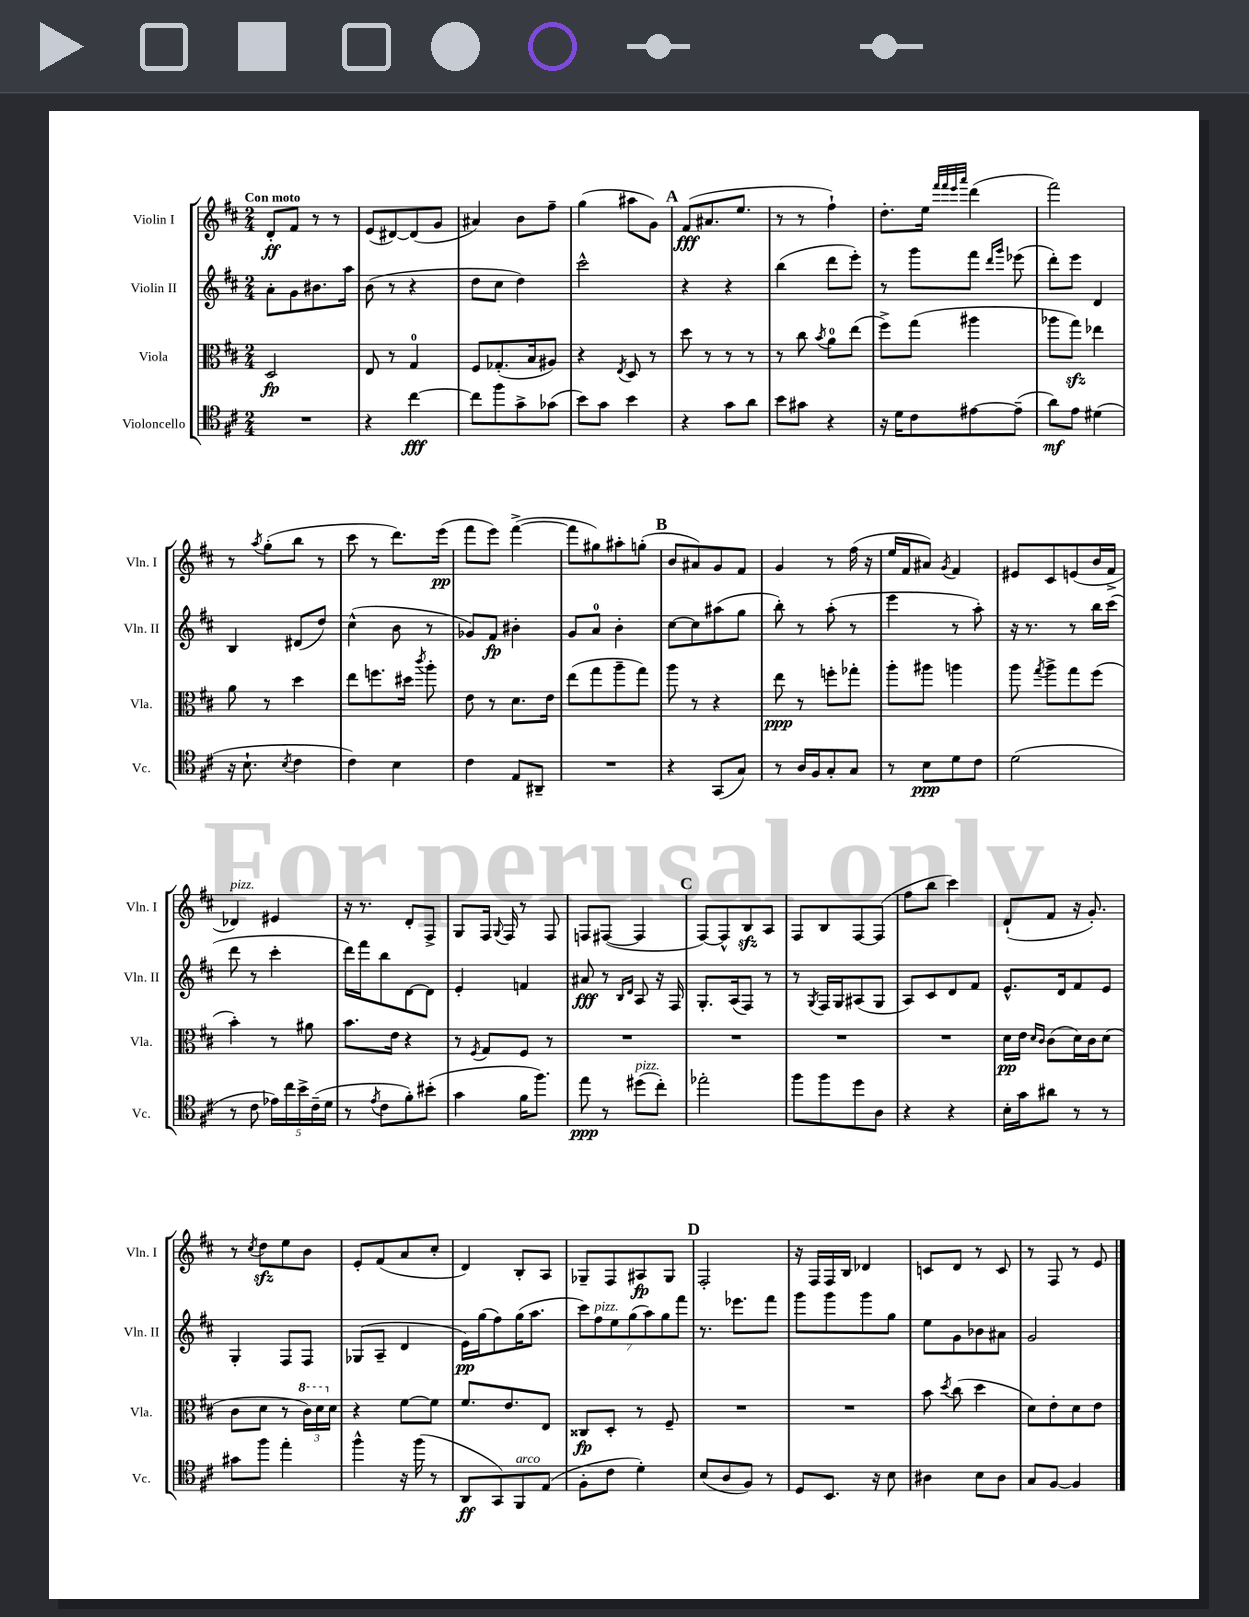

**kern	**kern	**kern	**kern
*staff4	*staff3	*staff2	*staff1
*clefC4	*clefC3	*clefG2	*clefG2
*k[f#c#]	*k[f#c#]	*k[f#c#]	*k[f#c#]
*M2/4	*M2/4	*M2/4	*M2/4
2r	2D	8a'	8d'
.	.	8g	8f#
.	.	8.b#	8r
.	.	.	8r
.	.	16aa	.
=	=	=	=
4r	8E	(8b	(8e
.	8r	8r	[8d#)
[4cc#	4G	4r	(8d#]
.	.	.	8g
=	=	=	=
8cc#]	8F#	8dd	4a#)
8ff#	(8.G-'	8cc#	.
8g^	.	4dd)	8b
.	16B	.	.
(8g-	8A#)	.	8ff#~
=	=	=	=
8b)	4r	2ccc#^^	(4gg
8g	.	.	.
.	8qE	.	.
4b	8D	.	8aa#
.	8r	.	8g)
=	=	=	=
4r	8dd	4r	(8f#
.	8r	.	8.a#
8g	8r	4r	.
.	.	.	8.ee
8a	8r	.	.
=	=	=	=
8b	8r	(4bb	8r
8g#	8cc#	.	8r
.	8qb	.	.
4r	8a	8ddd	4ff#`)
.	(8ee	8eee')	.
=	=	=	=
16r	8ff#^)	8r	8.dd'
16d	.	.	.
8c#	(8gg	8ggg	.
.	.	.	16ee
.	.	.	32qqfff#
.	.	.	32qqfff#
.	.	.	32qqeee
.	.	.	32qqaaa
[8e#	4aa#	8fff#	(4ddd
.	.	16qqddd	.
.	.	16qqggg	.
(8e#~]	.	(8eee-	.
=	=	=	=
8a)	8aa-	8ddd')	2fff#)
8e	8gg)	8eee	.
(4d#	4ee-	4d	.
=	=	=	=
16r	8a	4B	8r
8.B`	.	.	.
.	.	.	8qaa
.	8r	.	(8gg'
8qB	.	.	.
4c#	4dd	(8d#	8bb
.	.	8dd)	8r
=	=	=	=
4c#)	8ee	(4cc#^^	8ccc#
.	8.ff	.	8r
4B	.	8b	8.ddd)
.	16dd#	.	.
.	8qccc#	.	.
.	8aa'	8r	.
.	.	.	(16eee
=	=	=	=
4c#	8e	8g-)	8fff#
.	8r	8f#	8eee)
8E	8.d	4b#'	([4fff#^
8AA#~	.	.	.
.	16e	.	.
=	=	=	=
2r	(8ee	8g	8fff#]
.	8gg	8a	8gg#)
.	8aa~	4b'	8aa#'
.	8gg)	.	(8gg'
=	=	=	=
4r	8aa	[8cc#	8b
.	8r	8cc#]	8a#)
(8GG	4r	(8aa#	8g
8G)	.	8gg	8f#
=	=	=	=
8r	8ee	8bb')	4g
16A	8r	8r	.
16F#	.	.	.
8G'	8ff'	(8aa'	8r
8G	8gg-'	8r	(16ff#
.	.	.	16r
=	=	=	=
8r	8aa'	4eee	16ee
.	.	.	16f#
8B	8aa#	.	8a#)
.	.	.	8qg
8d	4aa	8r	4f#
8c#	.	8aa')	.
=	=	=	=
(2d	8aa	16r	8e#
.	.	8.r	.
.	8qgg	.	.
.	8aa^	.	8c#
.	8gg	8r	(8e
.	(8ff#	16bb	16b
.	.	(16ccc#	16f#^
=	=	=	=
8r	4b')	8ddd	4d-)
8c#	.	8r	.
20e-)	8r	4ccc#'	4e#
20cc#	.	.	.
20b^	.	.	.
.	8a#	.	.
(20c#~	.	.	.
20d	.	.	.
=	=	=	=
8r	8.b	16ddd)	16r
.	.	16fff#	8.r
8qe	.	.	.
8c#	.	8bb	.
.	16e	.	.
8f#')	4r	[8d	8d'
(8b#'	.	8d]	8F#^
=	=	=	=
4g	8r	4e'	8G
.	8qF#	.	.
.	8G	.	16F#
.	.	.	8qqG
.	.	.	16F#
16f#	8F#	4f	8r
8.ff#)	.	.	.
.	8r	.	8F#
=	=	=	=
8ee	2r	8a#	8F
8r	.	8r	([8F#
.	.	16qqB	.
.	.	16qqd	.
(8dd#	.	8A	4F#]
8cc#')	.	16r	.
.	.	16F#	.
=	=	=	=
2ee-'	2r	8.G'	[8F#)
.	.	.	8F#^^]
.	.	(16A	.
.	.	8F#)	8B
.	.	8r	8A
=	=	=	=
8ff#	2r	8r	8F#
.	.	8qG	.
8ff#	.	16F#	8B
.	.	16G	.
8dd	.	(8A#	[8F#
8A	.	8G	(8F#]
=	=	=	=
4r	2r	8A)	8ff#
.	.	8c#	8bb
4r	.	8d	4ccc#)
.	.	8f#	.
=	=	=	=
16B'	16d	8.e^^	(8d`
16g	16e	.	.
.	16qqd	.	.
.	16qqc#	.	.
8a#	(8c#	.	8f#
.	.	16d	.
8r	16d)	8f#	16r
.	16c#	.	8.g')
8r	(8d	8e	.
=	=	=	=
8g#	8c#	4G'	8r
.	.	.	8qcc#
8ff#	8d	.	8dd
4ee'	8r	8F#	8ee
.	24cc#)	8F#	8b
.	24dd	.	.
.	24d	.	.
=	=	=	=
4ff#^^	4r	(8G-	8e'
.	.	8A~	(8f#
16r	[8f#	4d	8a
(16ff#	.	.	.
8r	8f#]	.	8cc#'
=	=	=	=
8AA	8.f#	16e)	4d)
.	.	(16gg	.
8GG)	.	8ff#)	.
.	8.e	.	.
8FF#	.	(16gg	8B'
.	.	8.aa	.
(8E	8E	.	8A
=	=	=	=
8F#'	8C##	14ccc#)	8G-~
.	.	14ff#	.
8c#	8D'	.	8F#
.	.	14ee	.
.	.	(14gg	.
4d')	8r	.	8A#
.	.	14aa)	.
.	.	14gg	.
.	8F#~	.	8G-
.	.	14fff#	.
=	=	=	=
(8B	2r	8.r	2F#'
8A	.	.	.
.	.	8.eee-	.
8F#)	.	.	.
8r	.	8fff#	.
=	=	=	=
8D	2r	8ggg	16r
.	.	.	16F#
8.BB	.	8ggg	16F#
.	.	.	16B
.	.	8ggg	4d-
16r	.	.	.
8B	.	8gg	.
=	=	=	=
4A#	8b	8ee	8c
.	8qdd	.	.
.	(8cc#	8g	8d
8B	4dd	8b-	8r
8A#	.	8a#	8c
=	=	=	=
8G	8d)	2g	8r
[8F#	8e'	.	8F#
4F#]	8d	.	8r
.	8e	.	8e
==	==	==	==
*-	*-	*-	*-
